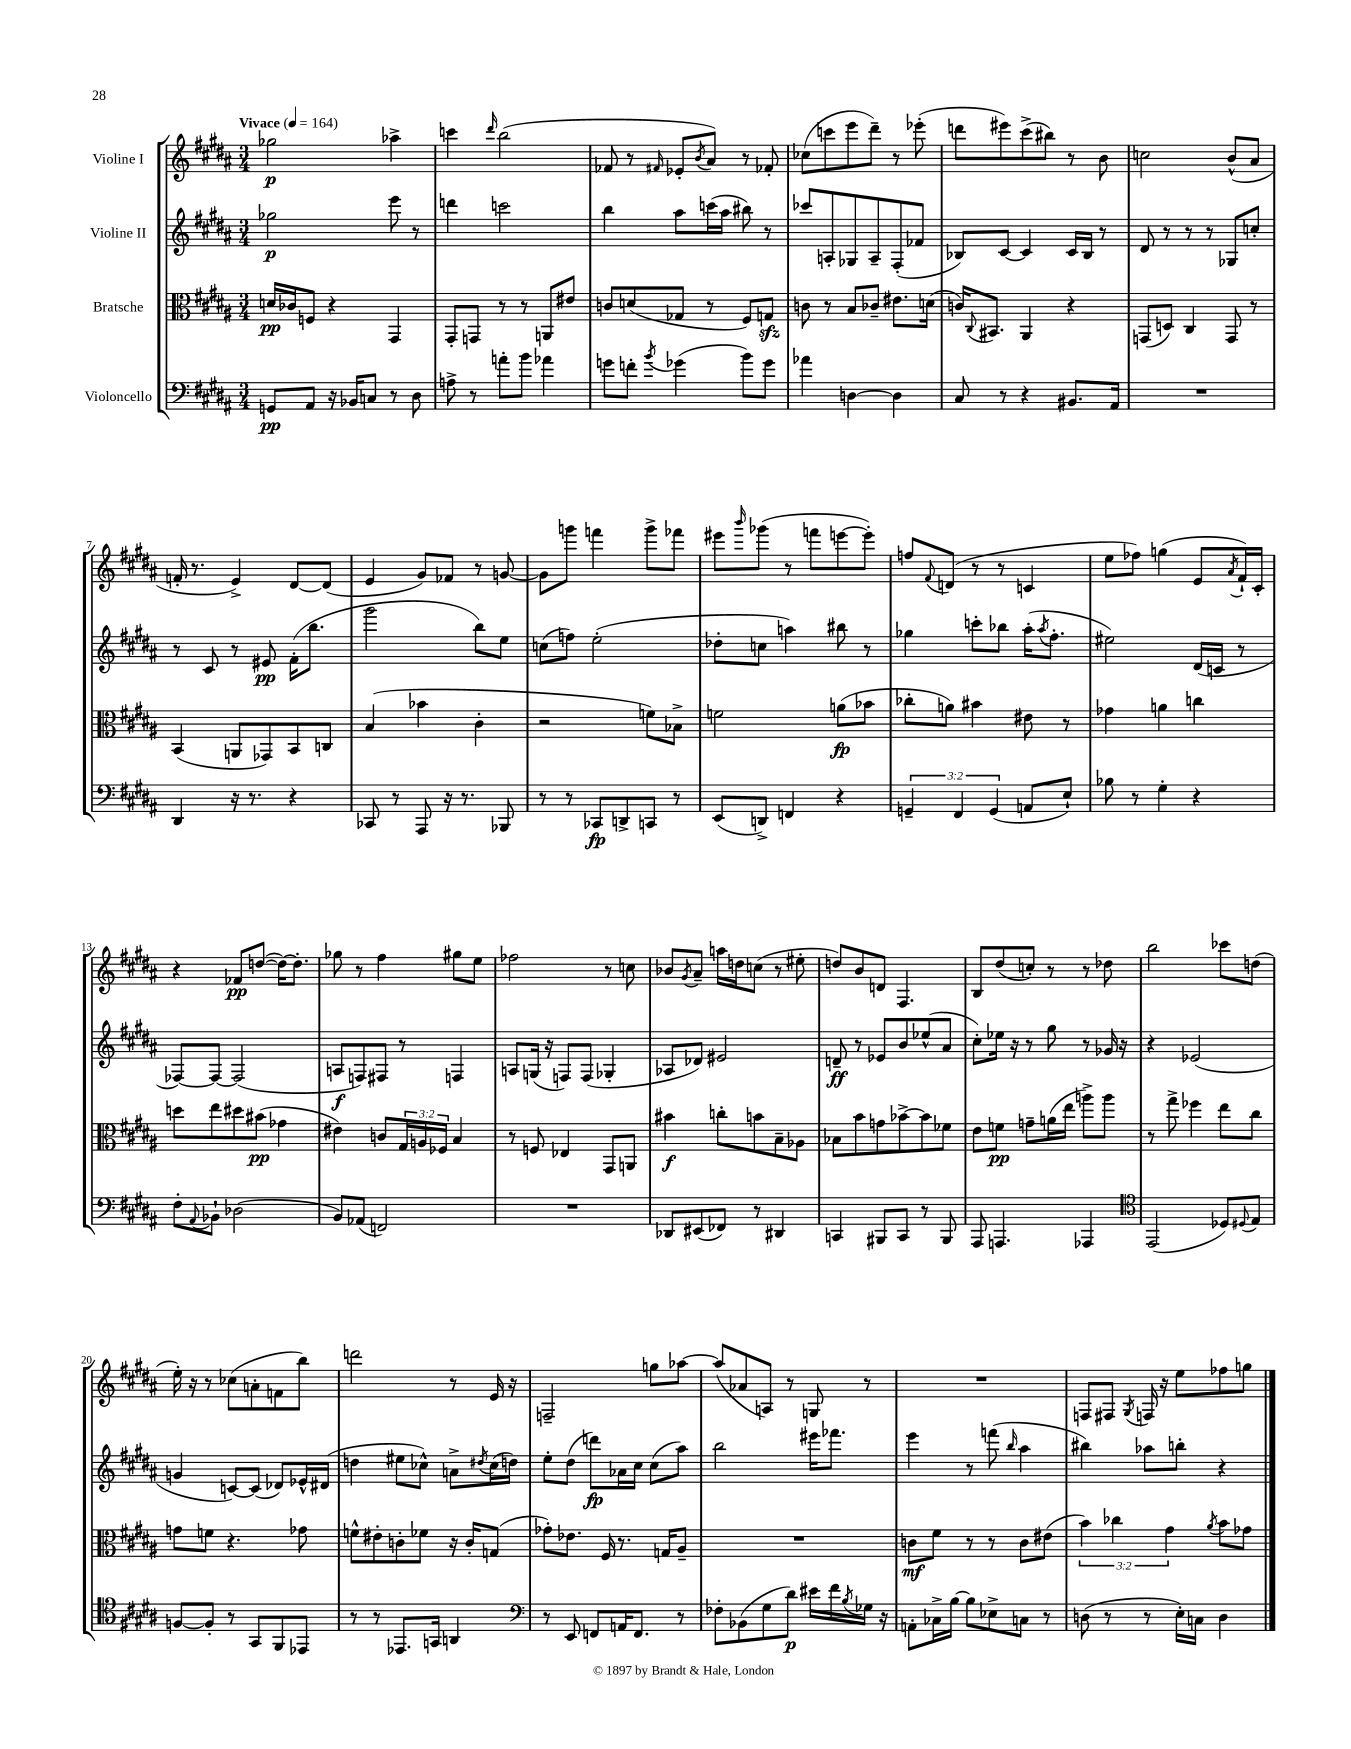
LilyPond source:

<<
\new StaffGroup <<
\new Staff = "s0" \with { instrumentName = "Violine I" } {
    \clef treble \key b \major \numericTimeSignature \time 3/4 \tempo "Vivace" 4 = 164
    ges''2\p aes''4-> |
    c'''4 \grace { dis'''16 } b''2( |
    fes'8 r8 \grace { fis'16 } ees'8-. \acciaccatura { b'8 } ais'8) r8 fes'8-. |
    ces''8( c'''8 e'''8 dis'''8--) r8 ees'''8-.( |
    d'''8 eis'''8) cis'''8->( bis''8) r8 b'8 |
    c''2 b'8-^( ais'8 |
    f'16-. r8. e'4->) dis'8~ dis'8( |
    e'4 gis'8) fes'8 r8 g'8~ |
    g'8 g'''8 f'''4 g'''8-> fes'''8 |
    eis'''8 \grace { b'''16 } ges'''8( r8 f'''8 e'''8~ e'''8-.) |
    f''8 \appoggiatura { fis'8 } d'8( r8 r8 c'4 |
    e''8 fes''8) g''4( e'8 \acciaccatura { ais'8 } fis'16-!) cis'16-. |
    r4 fes'8\pp d''8~( d''16~) d''8.-. |
    ges''8 r8 fis''4 gis''8 e''8 |
    fes''2 r8 c''8 |
    bes'8 \acciaccatura { gis'8 } ais'8-- a''16 d''16 c''8( r8 eis''8-. |
    d''8) b'8 d'8 fis4. |
    b8 dis''8( c''8-.) r8 r8 des''8 |
    b''2 ces'''8 d''8( |
    e''16-.) r16 r8 ces''8( a'8-. f'8 b''8) |
    d'''2 r8 e'16 r16 |
    f2-- g''8 aes''8~ |
    aes''8( aes'8 a8) r8 g8 r8 |
    R2. |
    f8 fis8 \acciaccatura { gis8 } f16 r16 e''8 fes''8 g''8 \bar "|." |
}
\new Staff = "s1" \with { instrumentName = "Violine II" } {
    \clef treble \key b \major \numericTimeSignature \time 3/4
    ges''2\p e'''8 r8 |
    d'''4 c'''2 |
    b''4 ais''8 c'''16( ais''16 bis''8) r8 |
    ces'''8 a8-. ges8 a8-- fis8-.( fes'8 |
    bes8) cis'8~ cis'4 cis'16 bes16 r8 |
    dis'8 r8 r8 r8 ges8 c''8-. |
    r8 cis'8 r8 eis'8\pp fis'16-.( b''8. |
    gis'''2 b''8) e''8 |
    c''8( f''8) e''2-.( |
    des''8-. c''8 a''4) bis''8 r8 |
    ges''4 c'''8-. bes''8 ais''16-.( \acciaccatura { ais''8 } fis''8.-. |
    eis''2) dis'16( c'16 r8 |
    fes8~) fes8~ fes2( |
    a8\f f8) fis8 r8 f4 |
    a8 g16( r16 f8) f8( ges4-. |
    aes8 des'8) eis'2 |
    d'8--\ff r8 ees'8 b'8 ees''8-^( ais'8 |
    cis''8-.) ees''16 r16 r8 gis''8 r8 ges'16 r16 |
    r4 ees'2( |
    g'4 c'8~) c'8( des'8) ees'16-^ dis'16( |
    d''4 eis''8 ces''8-^) a'8-> \acciaccatura { dis''8 } ces''16( d''16) |
    e''8-. dis''8( d'''8\fp) aes'16 cis''16 cis''8( ais''8) |
    b''2 eis'''16 fes'''8. |
    e'''4 r8 f'''8( \grace { b''16 } ais''4 |
    bis''4) aes''8 b''8-. r4 \bar "|." |
}
\new Staff = "s2" \with { instrumentName = "Bratsche" } {
    \clef alto \key b \major \numericTimeSignature \time 3/4 \override Staff.TupletNumber.text = #tuplet-number::calc-fraction-text
    d'16\pp ces'16 f8 r4 gis,4 |
    gis,8-. g,8 r8 r8 a,8 eis'8 |
    c'8 d'8( ges8 r8 fis8) g8\sfz |
    c'8 r8 b8 ces'8-- eis'8. d'16( |
    c'16) \appoggiatura { cis8 } bis,8. ais,4 r4 |
    g,8( d8) cis4 g,8 r8 |
    b,4( a,8 ges,8) b,8 c8 |
    b4( bes'4 cis'4-. |
    r2 f'8) bes8-> |
    f'2 a'8\fp( bes'8 |
    ces''8-. a'8) bis'4 eis'8 r8 |
    ges'4 a'4 c''4 |
    d''8 e''8 dis''8 bis'8\pp( ges'4 |
    eis'4) c'8 \tuplet 3/2 { gis16 a16 fes16 } b4 |
    r8 f8 ees4 gis,8 a,8 |
    bis'4\f c''8-. b'8 b8-- aes8 |
    bes8 b'8 g'8 bes'8~-> bes'8 fes'8 |
    e'8 f'8\pp g'8-- a'16( e''16 a''8->) a''8 |
    r8 gis''8-> fes''4 e''8 cis''8 |
    g'8 f'8 r4. ges'8 |
    f'8-^ eis'8-. c'8-. fes'8 r16 c'16-. g8( |
    ges'8-.) ees'8. fis16 r8. g16 ais8-- |
    R2. |
    c'8\mf fis'8 r8 r8 c'8 eis'8( |
    \tuplet 3/2 { b'4) ces''4 gis'4 } \acciaccatura { ais'8 } b'8 ges'8 \bar "|." |
}
\new Staff = "s3" \with { instrumentName = "Violoncello" } {
    \clef bass \key b \major \numericTimeSignature \time 3/4 \override Staff.TupletNumber.text = #tuplet-number::calc-fraction-text
    g,8\pp ais,8 r16 bes,16 c8 r8 dis8 |
    a8-> r8 a'8-. b'8 aes'4 |
    g'8 f'8-. \acciaccatura { b'8 } ges'4( b'8) ges'8 |
    aes'4 d4~ d4 |
    cis8 r8 r4 bis,8. ais,16 |
    R2. |
    dis,4 r16 r8. r4 |
    ces,8 r8 ais,,8 r16 r8. bes,,8 |
    r8 r8 ces,8\fp d,8-> c,8 r8 |
    e,8( d,8->) f,4 r4 |
    \tuplet 3/2 { g,4-- fis,4 g,4( } a,8 e8-!) |
    bes8 r8 gis4-. r4 |
    fis8-. \appoggiatura { ais,8 } bes,8-! des2( |
    b,8) aes,8( f,2) |
    R2. |
    des,8 eis,8( fes,8) r8 dis,4 |
    c,4 bis,,8 c,8 r8 bis,,8 |
    ais,,8 a,,4. aes,,4 |
    \clef tenor e,2( des8) \appoggiatura { dis8 } e8 |
    f8~ f8-. r8 gis,8 fis,8 ees,8 |
    r8 r8 ees,8. g,16 a,4 |
    \clef bass r8 e,8 f,8 a,16 f,8. r8 |
    fes8-. bes,8( gis8 dis'8\p) eis'16 fis'16 \acciaccatura { b8 } ges16 r16 |
    a,8-. ces16-> b16~ b8 ees8-> c8 r8 |
    d8( r8 r8 e16-.) c16 d4 \bar "|." |
}
>>
>>
